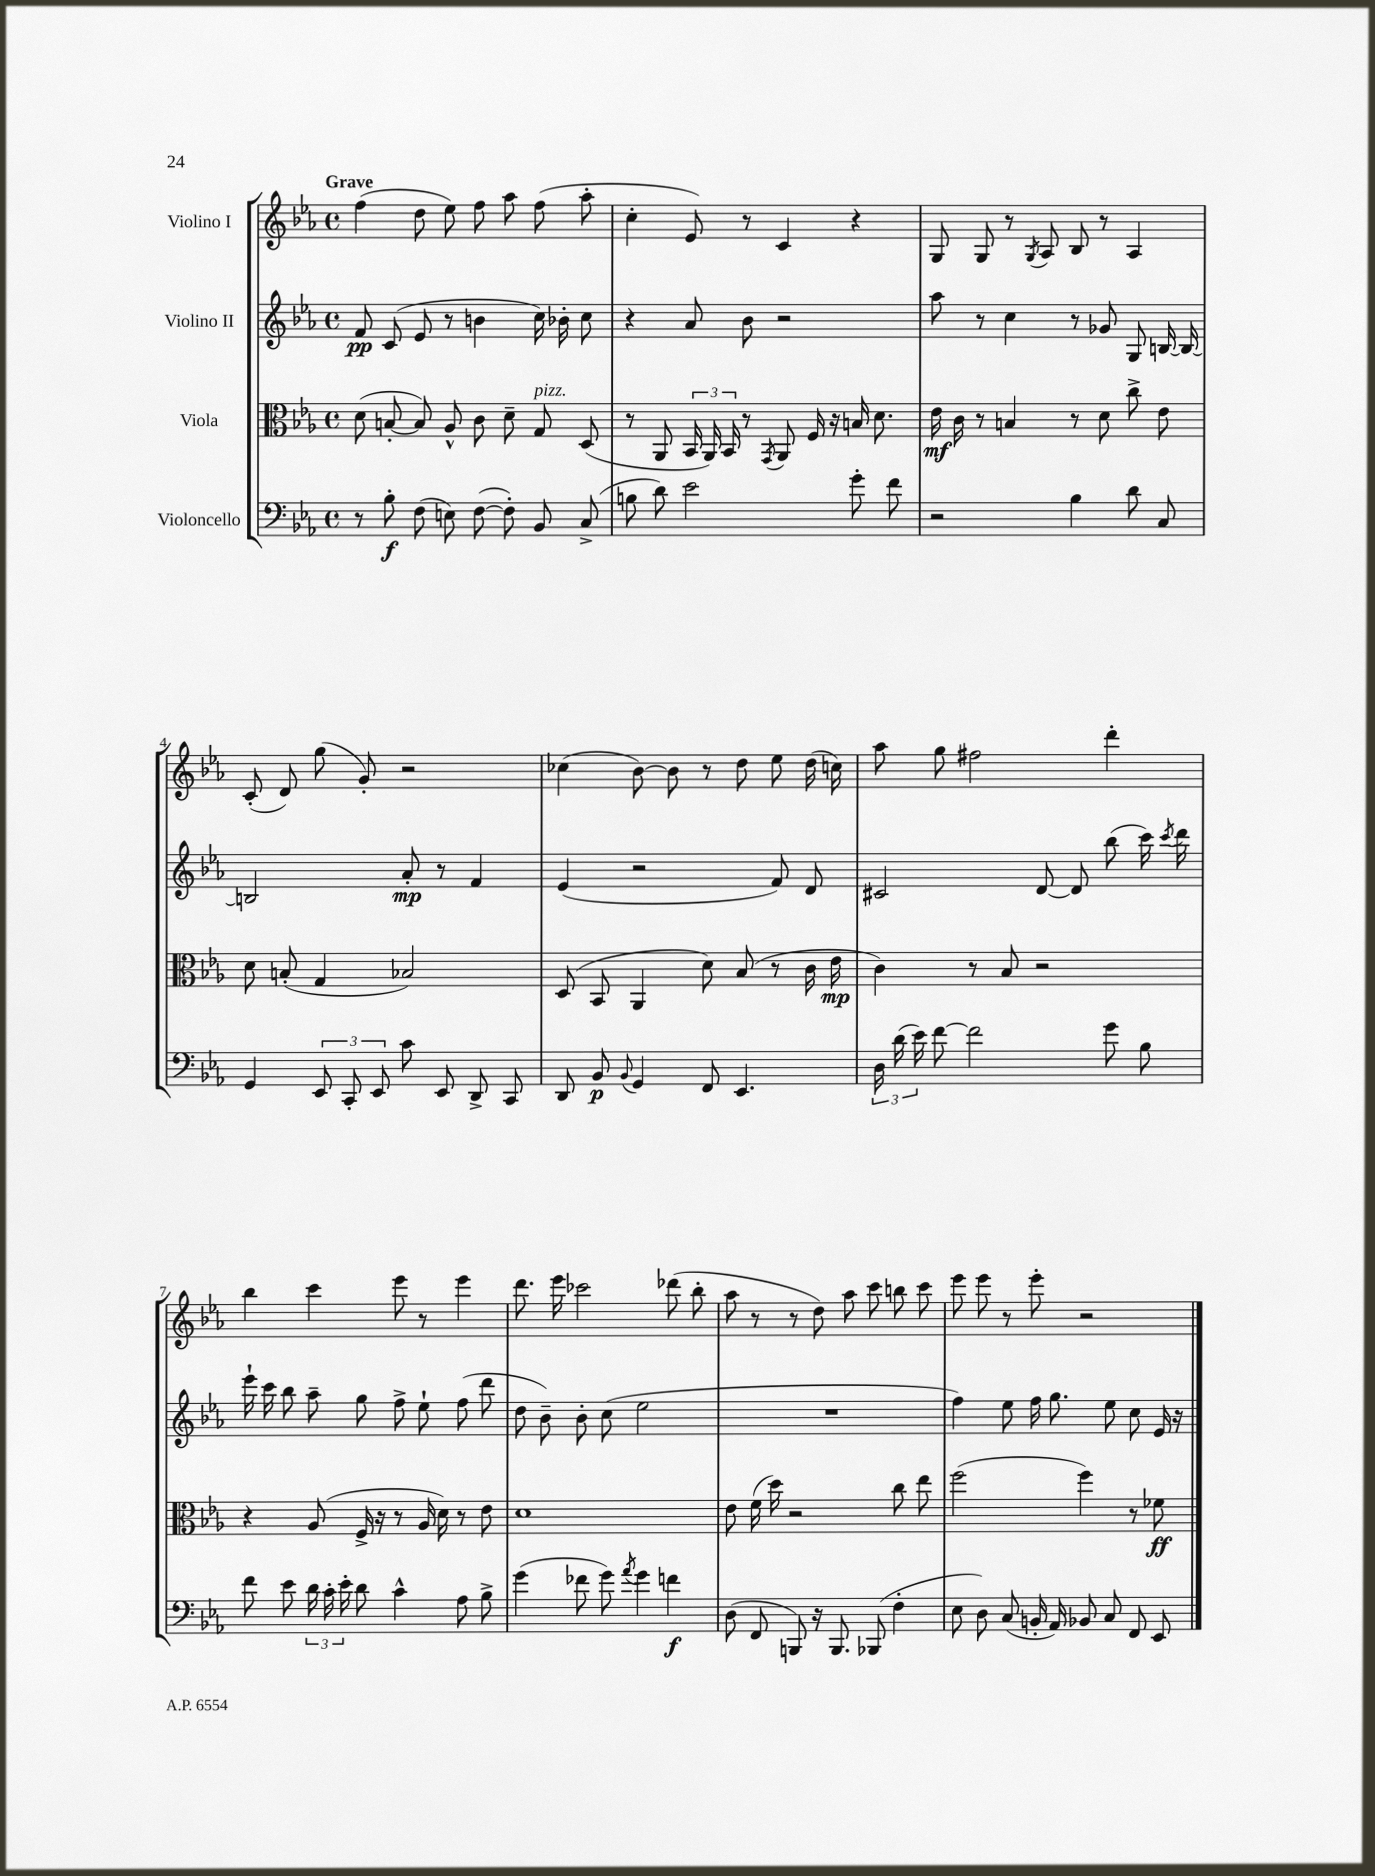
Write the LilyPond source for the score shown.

<<
\new StaffGroup <<
\new Staff = "s0" \with { instrumentName = "Violino I" } {
    \clef treble \key ees \major \defaultTimeSignature \time 4/4 \tempo "Grave"
    \autoBeamOff f''4( d''8 ees''8) f''8 aes''8 f''8( aes''8-. |
    c''4-. ees'8) r8 c'4 r4 |
    g8 g8 r8 \acciaccatura { g8 } aes8 bes8 r8 aes4 |
    c'8-.( d'8) g''8( g'8-.) r2 |
    ces''4( bes'8~) bes'8 r8 d''8 ees''8 d''16( c''16) |
    aes''8 g''8 fis''2 d'''4-. |
    bes''4 c'''4 ees'''8 r8 ees'''4 |
    d'''8. ees'''16 ces'''2 des'''8( bes''8-. |
    aes''8 r8 r8 d''8) aes''8 c'''8 b''8 c'''8 |
    ees'''8 ees'''8 r8 ees'''8-. r2 \bar "|." |
}
\new Staff = "s1" \with { instrumentName = "Violino II" } {
    \clef treble \key ees \major \defaultTimeSignature \time 4/4
    \autoBeamOff f'8\pp c'8( ees'8 r8 b'4 c''16) bes'16-. c''8 |
    r4 aes'8 bes'8 r2 |
    aes''8 r8 c''4 r8 ges'8 g8 b16~ b16~ |
    b2 aes'8-.\mp r8 f'4 |
    ees'4( r2 f'8) d'8 |
    cis'2 d'8~ d'8 bes''8( c'''16) \acciaccatura { c'''8 } d'''16 |
    ees'''16-! c'''16 bes''8 aes''8-- g''8 f''8-> ees''8-! f''8( d'''8 |
    d''8 bes'8--) bes'8-. c''8( ees''2 |
    R1 |
    f''4) ees''8 f''16 g''8. ees''8 c''8 ees'16 r16 \bar "|." |
}
\new Staff = "s2" \with { instrumentName = "Viola" } {
    \clef alto \key ees \major \defaultTimeSignature \time 4/4
    \autoBeamOff d'8( b8~-. b8) aes8-^ c'8 d'8-- g8^\markup { \italic "pizz." } d8( |
    r8 aes,8 \tuplet 3/2 { bes,16 aes,16) bes,16 } r8 \acciaccatura { g,8 } aes,8 f16 r16 b16 d'8. |
    ees'16\mf c'16 r8 b4 r8 d'8 c''8-> ees'8 |
    d'8 b8-.( g4 bes2) |
    d8( bes,8 aes,4 d'8) bes8( r8 c'16 ees'16\mp |
    c'4) r8 bes8 r2 |
    r4 aes8( f16-> r16 r8 aes16 d'16) r8 ees'8 |
    d'1 |
    ees'8 f'16( d''16) r2 c''8 ees''8 |
    f''2( f''4) r8 fes'8\ff \bar "|." |
}
\new Staff = "s3" \with { instrumentName = "Violoncello" } {
    \clef bass \key ees \major \defaultTimeSignature \time 4/4
    \autoBeamOff r8 bes8-.\f f8( e8) f8~( f8-.) bes,8 c8->( |
    b8 d'8) ees'2 g'8-. f'8 |
    r2 bes4 d'8 c8 |
    g,4 \tuplet 3/2 { ees,8 c,8-. ees,8 } c'8 ees,8 d,8-> c,8 |
    d,8 bes,8\p \appoggiatura { bes,8 } g,4 f,8 ees,4. |
    \tuplet 3/2 { d16 d'16( ees'16) } f'8~ f'2 g'8 bes8 |
    f'8 ees'8 \tuplet 3/2 { d'16 c'16-. ees'16-. } d'8 c'4-^ aes8 bes8-> |
    g'4( fes'8 g'8) \acciaccatura { aes'8 } g'4 f'4\f |
    d8( f,8 b,,8) r16 b,,8. bes,,8( f4-. |
    ees8 d8) c8( b,16-. aes,16) bes,8 c8 f,8 ees,8 \bar "|." |
}
>>
>>
